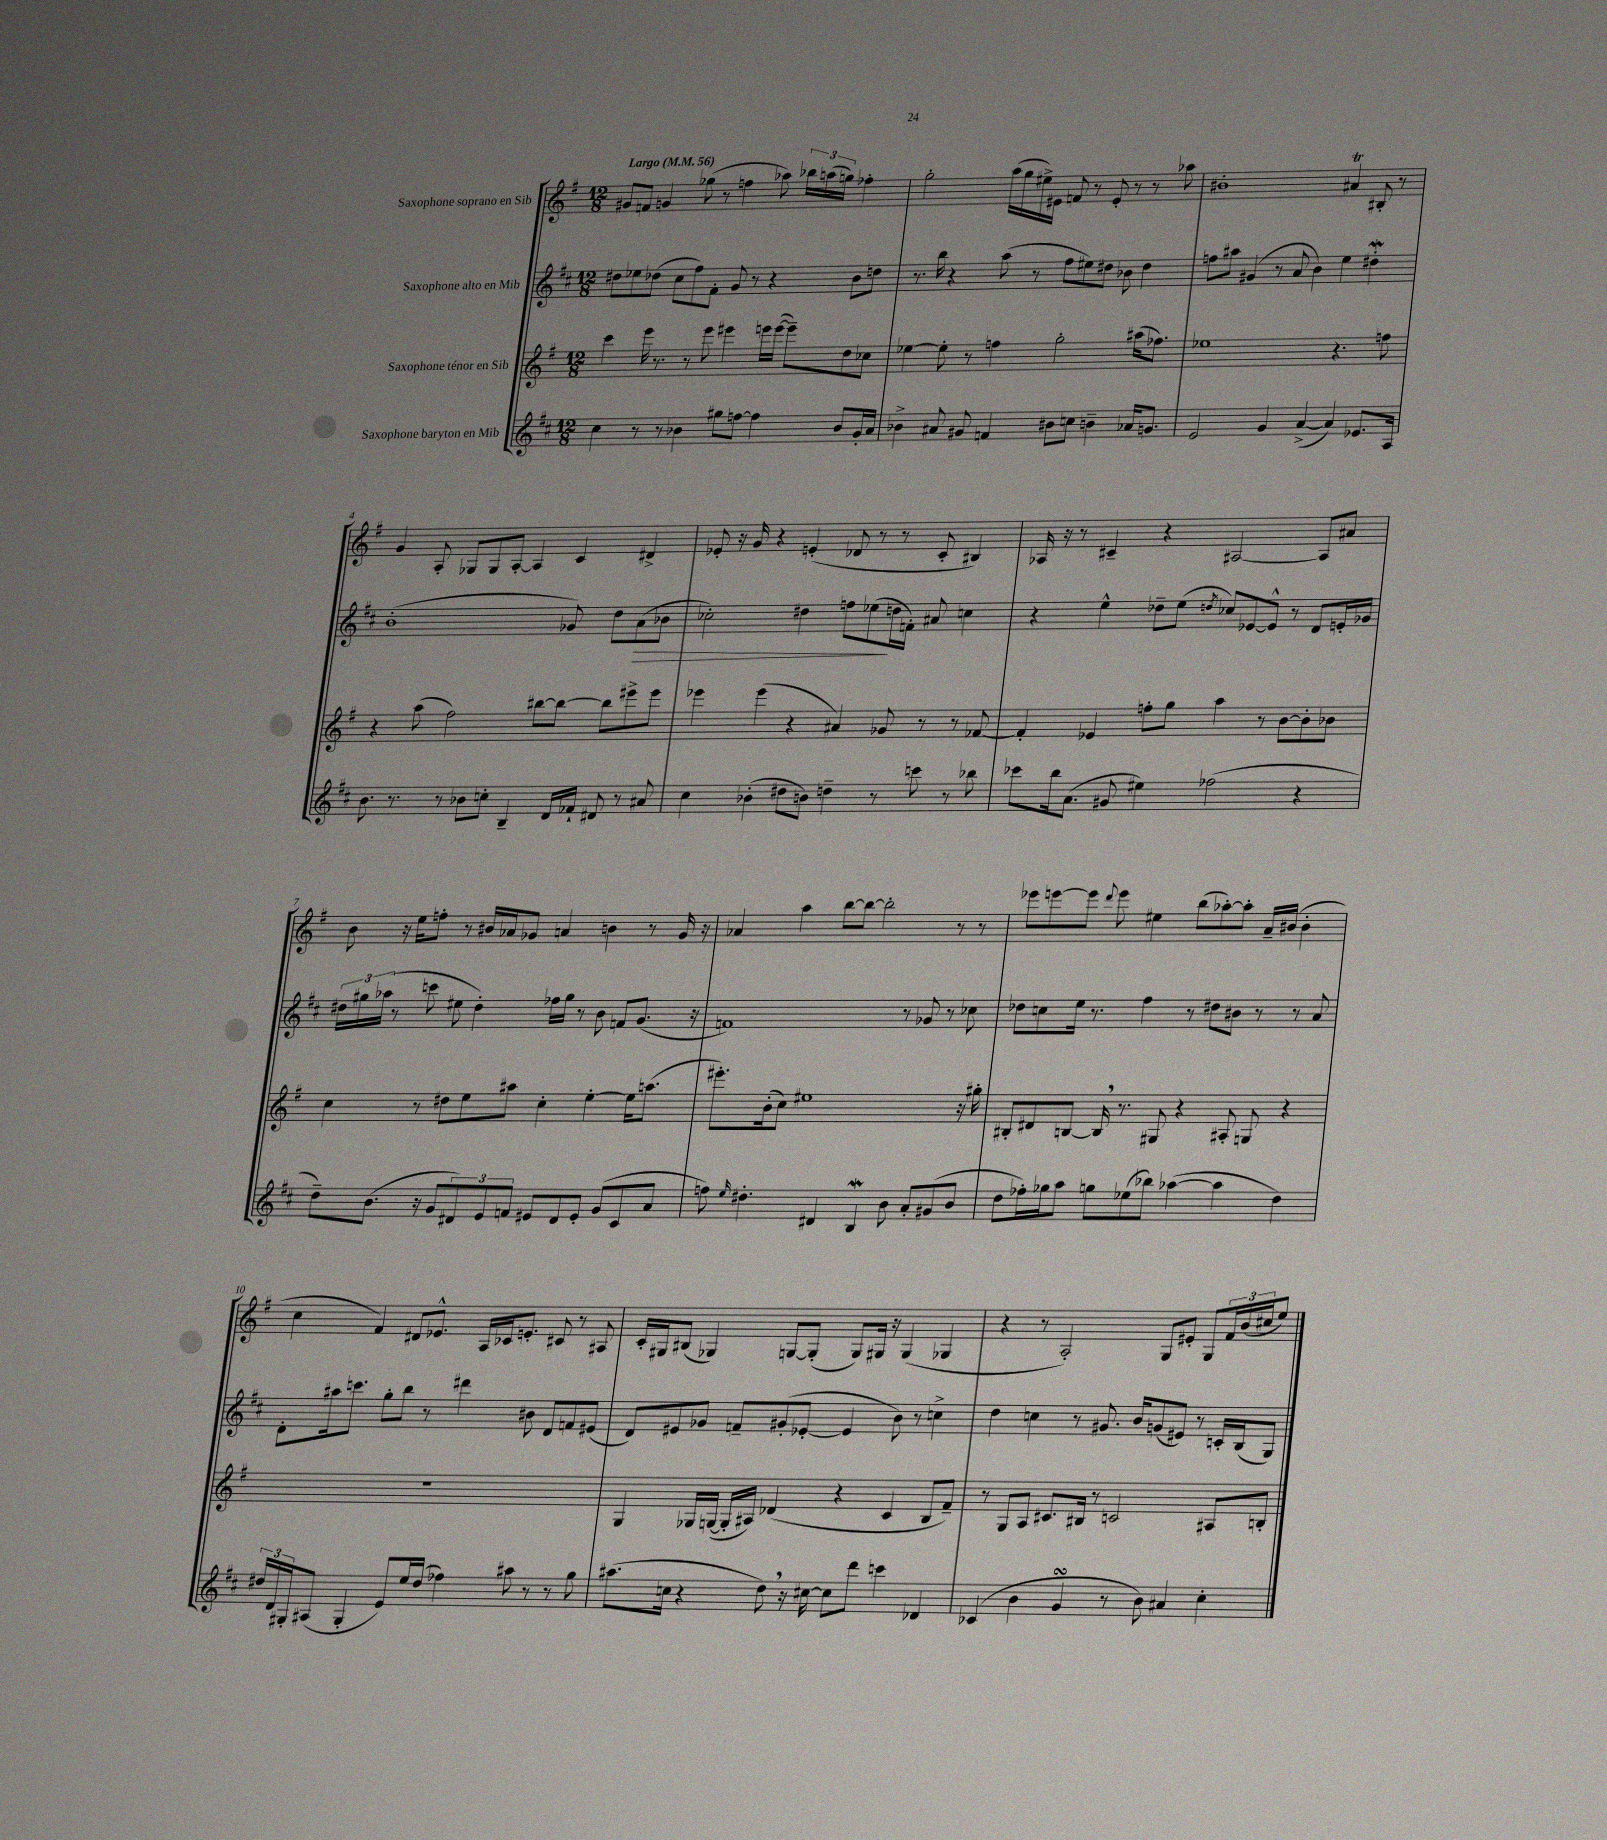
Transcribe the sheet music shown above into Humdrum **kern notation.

**kern	**kern	**kern	**kern
*staff4	*staff3	*staff2	*staff1
*clefG2	*clefG2	*clefG2	*clefG2
*k[f#c#]	*k[f#]	*k[f#c#]	*k[f#]
*M12/8	*M12/8	*M12/8	*M12/8
*MM56	*MM56	*MM56	*MM56
4cc#	4ccc	8dd#	8g#
.	.	8ee-	8f
8r	16eee	(8dd-	4g
.	8.r	.	.
8r	.	8cc#	.
4b-	8r	8ff#)	(8gg-
.	8eee	8f#'	8r
8gg#	4eee#	8g	4ff
[8ff	.	8r	.
4ff]	16eee	4r	8aa-)
.	([16eee	.	.
.	8eee~])	.	24bb-
.	.	.	(24aa
.	.	.	24gg)
8b-	8dd	8b	4ff-'
16g'	8cc-	8dd	.
16a	.	.	.
=	=	=	=
4b-^	[4ee-	8.r	2gg'
.	.	16bb	.
8a#	8ee-']	4r	.
8g#	8r	.	.
4f	4ff	(8aa	(16aa
.	.	.	16gg
.	.	8r	16ee#^)
.	.	.	16e#
8b#	2gg'	8ff#	8f
8cc	.	8ee#)	8r
4b~	.	8dd#	8e#'
.	.	8b-	8r
16a-	(16aa#	4dd#	8r
8.g	8.ff-)	.	.
.	.	.	8aa-
=	=	=	=
2e	1ee-	8ff	1b#'
.	.	8aa#	.
.	.	(4g#	.
4g	.	8r	.
.	.	8a	.
([4a^	.	4b)	.
4a])	4.r	4ee	4a#
8.e-	.	4dd#'	8B#'
.	8ff	.	8r
16A	.	.	.
=	=	=	=
8.b	4r	(1b'	4g
8.r	.	.	.
.	(8aa	.	8A'
8r	2ff#)	.	8G-
8b-	.	.	8G-
8cc'	.	.	[8A'
4B~	.	.	4A]
.	[8bb#	.	.
16d	8bb#_	8g-)	4c
16f-`	.	.	.
8d#	8bb#]	8dd	.
8r	8eee#^	(8a	4d#^
8a#	8eee#	8b-	.
=	=	=	=
4cc#	4eee-	2cc-')	8e-'
.	.	.	16r
.	.	.	16g
(4b-'	(4eee-	.	4r
8dd#	4r	4dd#	(4e'
8b)	.	.	.
4dd~	4a#)	8ff	8d-
.	.	(8ee-	8r
8r	8g-	16dd	8r
.	.	16f')	.
8ccc	8r	8a#	8c'
8r	8r	4cc	4B#)
8bb-	[8f-	.	.
=	=	=	=
8ccc-	4f-']	4r	16A-
.	.	.	16r
16bb	.	.	8r
(8.a	.	.	.
.	4e-	4ee^^	4c#~
8g#	.	.	.
4ee#)	8ff'	8dd-~	4r
.	8gg	(8ee	.
.	.	8qdd	.
(2ff-	4aa	8cc-)	[2A#
.	.	[8e-	.
.	8r	8e-^^]	.
.	[8b	8r	.
4r	8b']	8d	8A#]
.	8b-	16e'	8a#
.	.	16g-	.
=	=	=	=
8dd~)	4cc	24dd#	8b
.	.	24gg#	.
.	.	(24aa-	.
(8.b	.	8r	16r
.	.	.	16ee
.	8r	8ccc	8ff'
16r	.	.	.
8g	8dd#	8ee#	8r
12d#)	8ee	4dd#')	16b#
.	.	.	16a-
12e	.	.	.
.	8aa#	.	8g-
12f	.	.	.
8e#	4cc'	16ff-	4a
.	.	16gg#	.
8d#	.	8r	.
8e#'	[4ee'	8b	4b
(8g	.	8f	.
8c#	16ee]	(8.g	8r
.	(8.aa	.	.
8a	.	.	16g-
.	.	16r	16r
=	=	=	=
8ff)	8.eee#')	1f)	4a-
16qqee	.	.	.
4.dd#'	.	.	.
.	(16b'	.	.
.	8cc)	.	4aa
.	1ee#	.	.
4d#	.	.	[8bb
.	.	.	8bb_
4B	.	.	2bb']
8b	.	8r	.
8a'	.	8g-	.
(8g#	.	8r	8r
8b	16r	8cc-	8r
.	16gg#'	.	.
=	=	=	=
8dd	8B#'	8dd-	8eee-
16ff-')	8d#	8cc	[8eee
16gg-	.	.	.
8aa	[8B	16ee	8eee]
.	.	8.r	.
.	.	.	8qqddd
8gg	16B]	.	8eee
.	8.r	.	.
(8ee-	.	4ff#	4ee#
8bb-)	8G#	.	.
([4aa-	4r	8r	(8bb
.	.	8dd#	[8aa-')
4aa-]	8A#'	8b#	8aa-']
.	8G	8r	16a~
.	.	.	(16b#
4dd)	4r	8r	4b#'
.	.	8a	.
=	=	=	=
24dd#	1.r	8d'	4cc
24d	.	.	.
24G#'	.	.	.
(8A#	.	16aa#	.
.	.	8.ccc	.
4G#'	.	.	4f#)
.	.	8gg'	.
8e)	.	8bb	8d#
16ee	.	8r	8.e-^^
(16dd#	.	.	.
4ff-)	.	4ddd#	.
.	.	.	16A
.	.	.	16c-
.	.	.	8.e'
8aa#	.	8b#	.
8r	.	8d	8c#
8r	.	8f	8r
8gg	.	(8e#	8A#
=	=	=	=
(8.aa#	4G	8d)	16c'
.	.	.	16G#
.	.	8e#	(8B#
16cc	.	.	.
4r	16G-	8g-	4G-)
.	([16G	.	.
.	16G']	8f~	.
.	16A#)	.	.
8dd)	(4d-	(8g#'	[8G
16r	.	[8e-'	(8G']
[16cc#	.	.	.
8cc#]	4r	4e-]	8G)
8ddd	.	.	16G#
.	.	.	16r
4ccc	4c	8b)	(4G#
.	.	8r	.
4d-	8B	4cc^	4G-
.	8f#~)	.	.
=	=	=	=
(4c-	8r	4dd	4r
.	8G	.	.
4b	8A	4cc	8r
.	8.c#	.	2A')
4g	.	8r	.
.	16B#	.	.
.	8r	8.g#	.
8r	2c	.	.
.	.	16b	.
8b)	.	(8g	8G
4a#	.	8e#)	8e#'
.	.	8r	8G
4cc#'	8A#	16c'	24f#
.	.	.	(24b
.	.	(16B	.
.	.	.	24cc#
.	8B'	8G)	8ee)
==	==	==	==
*-	*-	*-	*-
